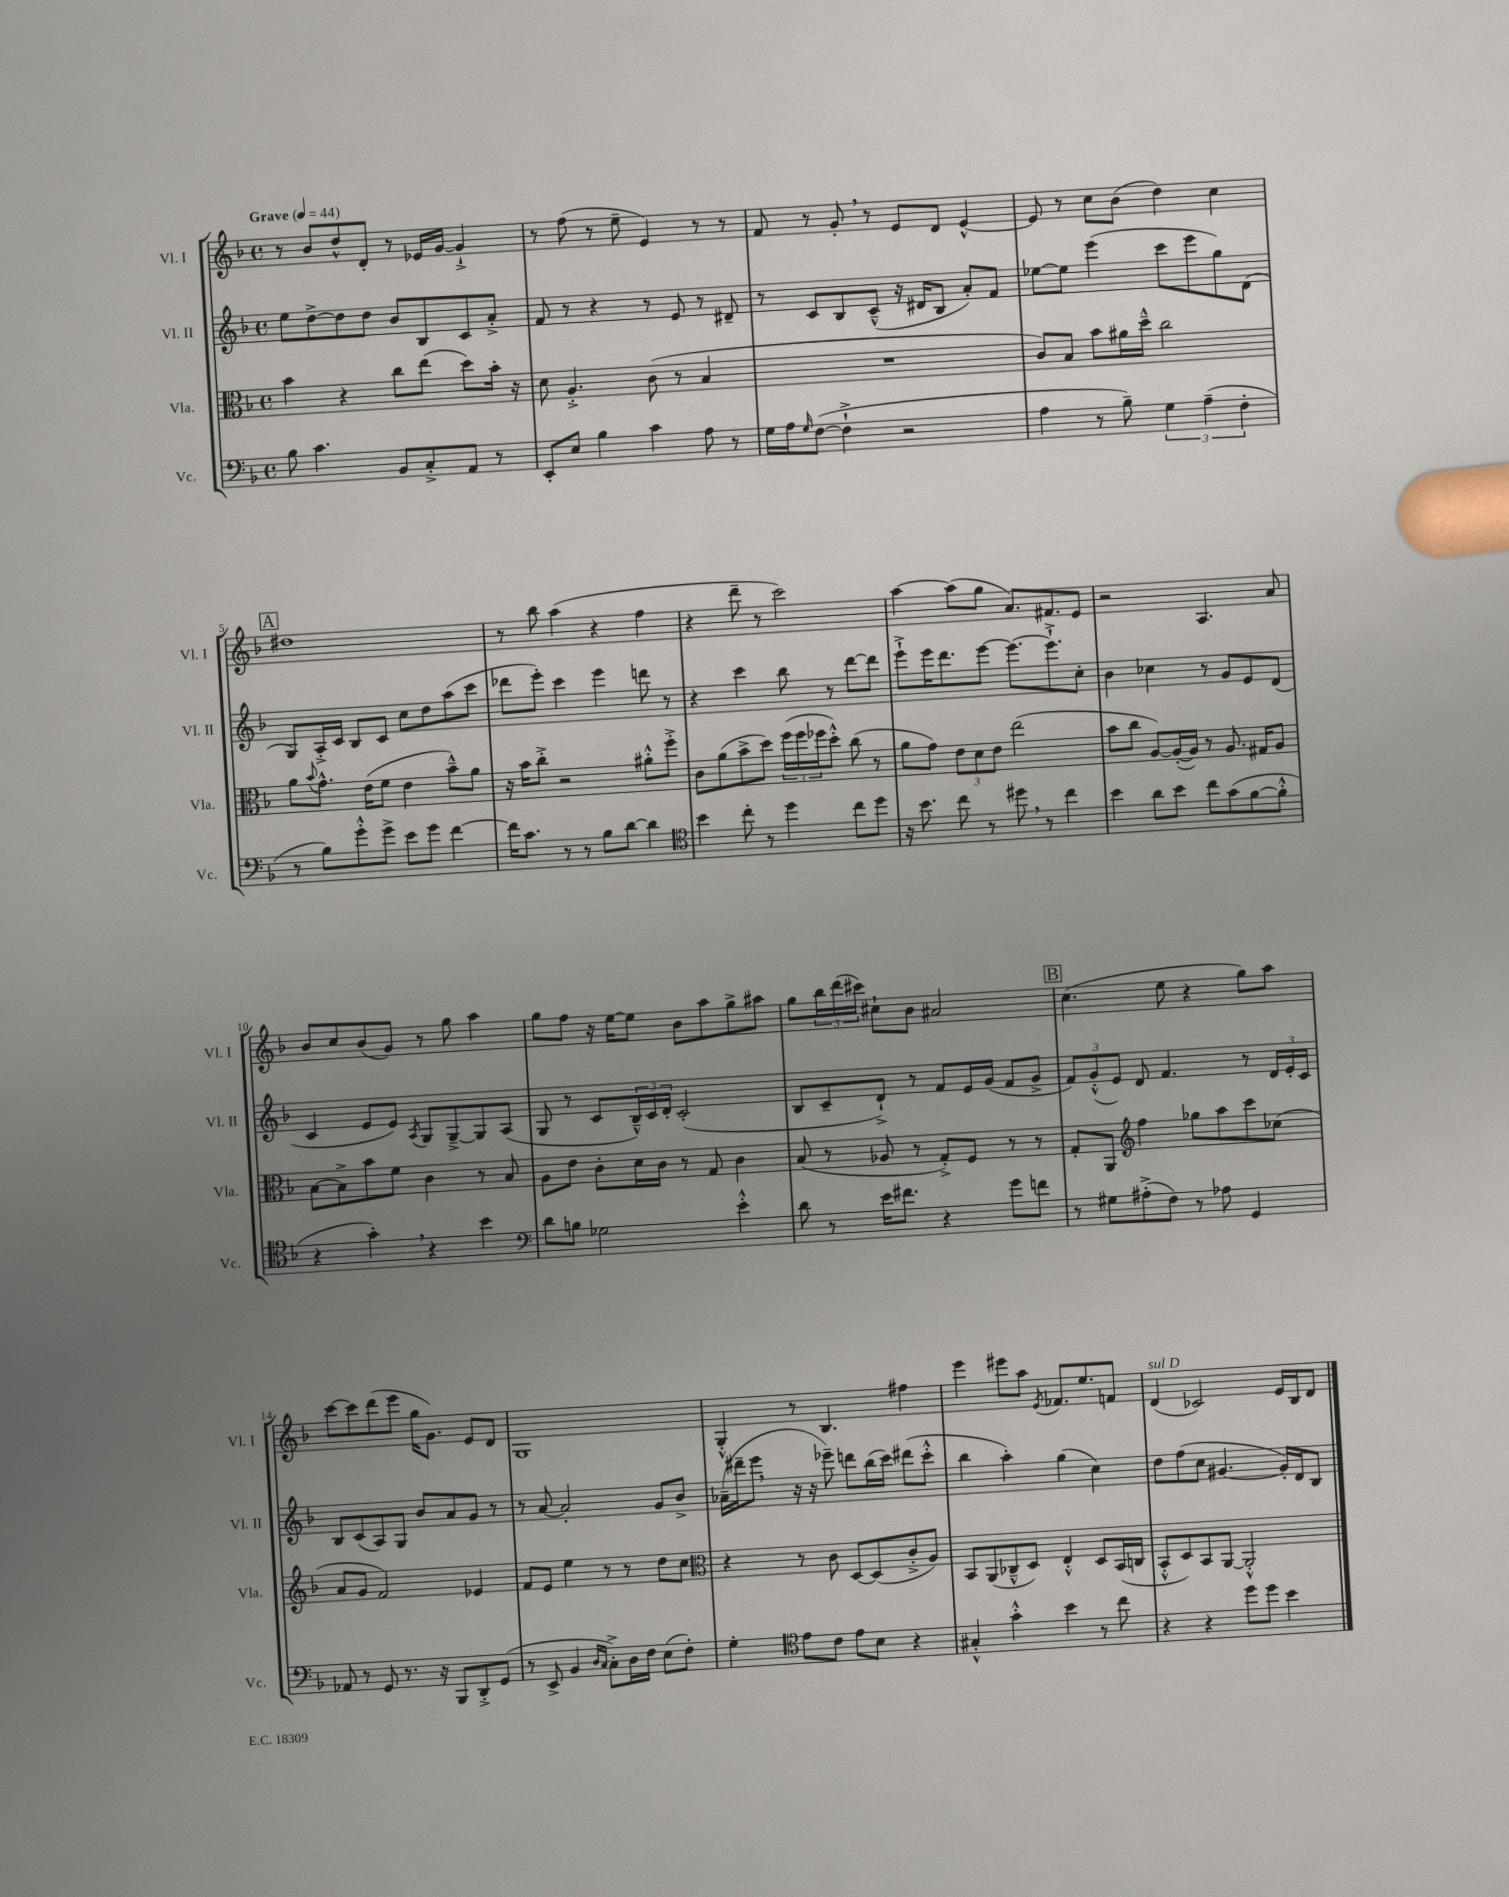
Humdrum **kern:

**kern	**kern	**kern	**kern
*staff4	*staff3	*staff2	*staff1
*clefF4	*clefC3	*clefG2	*clefG2
*k[b-]	*k[b-]	*k[b-]	*k[b-]
*M4/4	*M4/4	*M4/4	*M4/4
*met(c)	*met(c)	*met(c)	*met(c)
*MM44	*MM44	*MM44	*MM44
8B-	4b-	8ee	8r
4.c	.	[8dd^	8b-
.	4r	8dd]	8dd^^
.	.	8dd	8d'
8BB-	8cc	8b-	8r
8C'^	(8ee	8B-	16e-
.	.	.	[16g
8AA	8dd)	8c	4g`^]
8r	16b-'	8a'^	.
.	16r	.	.
=	=	=	=
8EE'	8d	8f	8r
8E	4.A'^	8r	(8ff
4B-	.	4r	8r
.	.	.	8ee~
4c	(8c	8r	4e)
.	8r	8e	.
8A	4B-	8r	8r
8r	.	8d#~	8r
=	=	=	=
16G	1r	8r	8f
16A	.	.	.
16qqG	.	.	.
([8F	.	8c	8r
4F`^]	.	8B-	8g'
.	.	(8c~^^	8r
2r	.	16r	8e
.	.	16d#	.
.	.	8B-	8d
.	.	8a')	[4e^^
.	.	8f	.
=	=	=	=
4A	8c)	[8ee-	8e]
.	8B-	8ee-]	8r
8r	8b-	(4eee	8cc
8B-~)	16a#	.	(8b-
.	16dd~^^	.	.
6G	2cc	8ccc	4dd)
.	.	8eee	.
(6A~	.	.	.
.	.	8gg)	4cc
6F'	.	.	.
.	.	(8d	.
=	=	=	=
8r	8a	8G)	1dd#
.	8qqb-	.	.
8B-)	8.g^^	16A'^	.
.	.	16c	.
8g'^^	.	8B-	.
.	(16e	.	.
8g^	8f	8c	.
8e	4e	8cc	.
8g	.	8dd	.
[4f	8b-~^^)	(8aa	.
.	8a	8ccc	.
=	=	=	=
16f]	16r	8ddd-	8r
8.c	16b-	.	.
.	8cc'^	8eee')	8bb-
8r	2r	4ccc	(4aa
8r	.	.	.
8B-	.	4eee	4r
[8d	.	.	.
4d]	8a#'^^	8ddd	4ff
.	8ff'^	8r	.
=	=	=	=
*clefC4	*	*	*
4b-	8c	4r	4r
.	(8a	.	.
8cc'	8b-^	4ccc	8ddd~
8r	8dd)	.	8r
4dd	(24ff	8bb-	2ccc)
.	24ff	.	.
.	24ff-	.	.
.	8dd'^^)	8r	.
8cc	(8cc	[8ddd	.
8dd	8r	8ddd]	.
=	=	=	=
16r	8a	8eee`^	[4aa
8.b-	.	.	.
.	8g)	16eee	.
.	.	8.ddd	.
8cc	12e	.	(8aa]
.	12d	.	.
8r	.	[8eee	8gg
.	12e	.	.
8dd#	(2ee	8.eee_	8.a)
8r	.	.	.
.	.	8.eee`^]	8.f#
4cc	.	.	.
.	.	8cc'	8e
=	=	=	=
4b-	8b-	4b-	2r
.	8cc	.	.
8a	[8A)	4cc-	.
8b-	(16A'_	.	.
.	16A])	.	.
8cc	8r	8r	4.A
(8g	8.A	8g	.
[8f	.	8e	.
.	16G#	.	.
8f'^^]	8A	(8d	8a
=	=	=	=
4r	[8B-	4c	8b-
.	8B-^]	.	8cc
4g')	8b-	8e	(8b-
.	8f	8e)	8g)
.	.	8qA	.
4r	4c	8G	8r
.	.	[8G~^	8gg
4b-	8r	8G]	4aa
.	8B-	(8A	.
=	=	=	=
*clefF4	*	*	*
8d	8A	8G	8gg
8B	8e	8r	8ff
2G-	8c'	8c	16r
.	.	.	[16ee
.	16d	24B-~^^)	8ee]
.	.	24c	.
.	16c	.	.
.	.	24d'	.
.	8r	(2c'	8b-
.	8G	.	8aa
4e'^^	4c	.	8gg^
.	.	.	8aa#
=	=	=	=
8d	(8B-	8B-	8gg
8r	8r	8c~	24bb-
.	.	.	(24ddd
.	.	.	24ccc#)
16e	8A-	8d`^)	8cc#`
8.f#	.	.	.
.	8r	8r	8b-
4r	8G'^)	8f	2a#
.	8F	16e	.
.	.	(16g	.
8g	8r	8f	.
8f	8r	8g^	.
=	=	=	=
8r	8G'	12f)	(4.cc
.	.	(12g'^^	.
8G#	8AA	.	.
.	.	12e)	.
*	*clefG2	*	*
(8A#'^	4ff	8d	.
8F)	.	4.f	8ee
8r	8gg-	.	4r
8A-	8aa	.	.
4GG	8ccc	8r	8gg)
.	(8cc-	24d	8aa
.	.	24e'	.
.	.	24c	.
=	=	=	=
8AA-	8a	8B-	[8ccc
8r	8g	(8c	8ccc]
8GG	2f)	8A)	(8ddd
8.r	.	8G	8eee
.	.	8b-	16gg
16r	.	.	8.g)
8BBB-	.	8a	.
8DD'^	4e-	8g	8e
(8GG	.	8r	8d
=	=	=	=
8r	8f	8r	1G
8EE^	8e	[8a	.
4BB-	4ee	2a']	.
16qqD	.	.	.
16qqC	.	.	.
8C'^)	8r	.	.
16D	8r	.	.
16F	.	.	.
(8E	8dd	8g	.
8F')	8cc	8b-^	.
=	=	=	=
*	*clefC3	*	*
4G'	4r	(16a-~	4G'^^
.	.	16ddd#~	.
.	.	8eee	.
*clefC4	*	*	*
8e	8r	16r	8r
.	.	16r	.
8c	8c	8eee-~)	4.B-
8e	[8D	8ddd	.
8B-	(8D]	(16bb-	.
.	.	16ccc)	.
4r	8c'^	(8ddd#	4ff#
.	8A)	8ccc'^^	.
=	=	=	=
4G#'^^	8BB-	4bb-	4eee
.	(8AA	.	.
4g'^^	8C-~^^	4aa')	8eee#
.	8D)	.	8aa
.	.	.	8qe
4b-	4E'^^	(4gg	8.f-
.	.	.	8.ee
8r	8D	4cc)	.
8cc	(16BB-	.	8f
.	16C	.	.
=	=	=	=
4r	8BB-'^^	8dd	(4d
.	8D)	(8ff	.
4r	8BB-	8cc	2c-)
.	[8AA	[4.g#	.
8dd	2AA'^^]	.	.
8dd	.	.	.
4b-	.	16g#'])	16e
.	.	16d	16B-
.	.	8B-	8d
==	==	==	==
*-	*-	*-	*-
